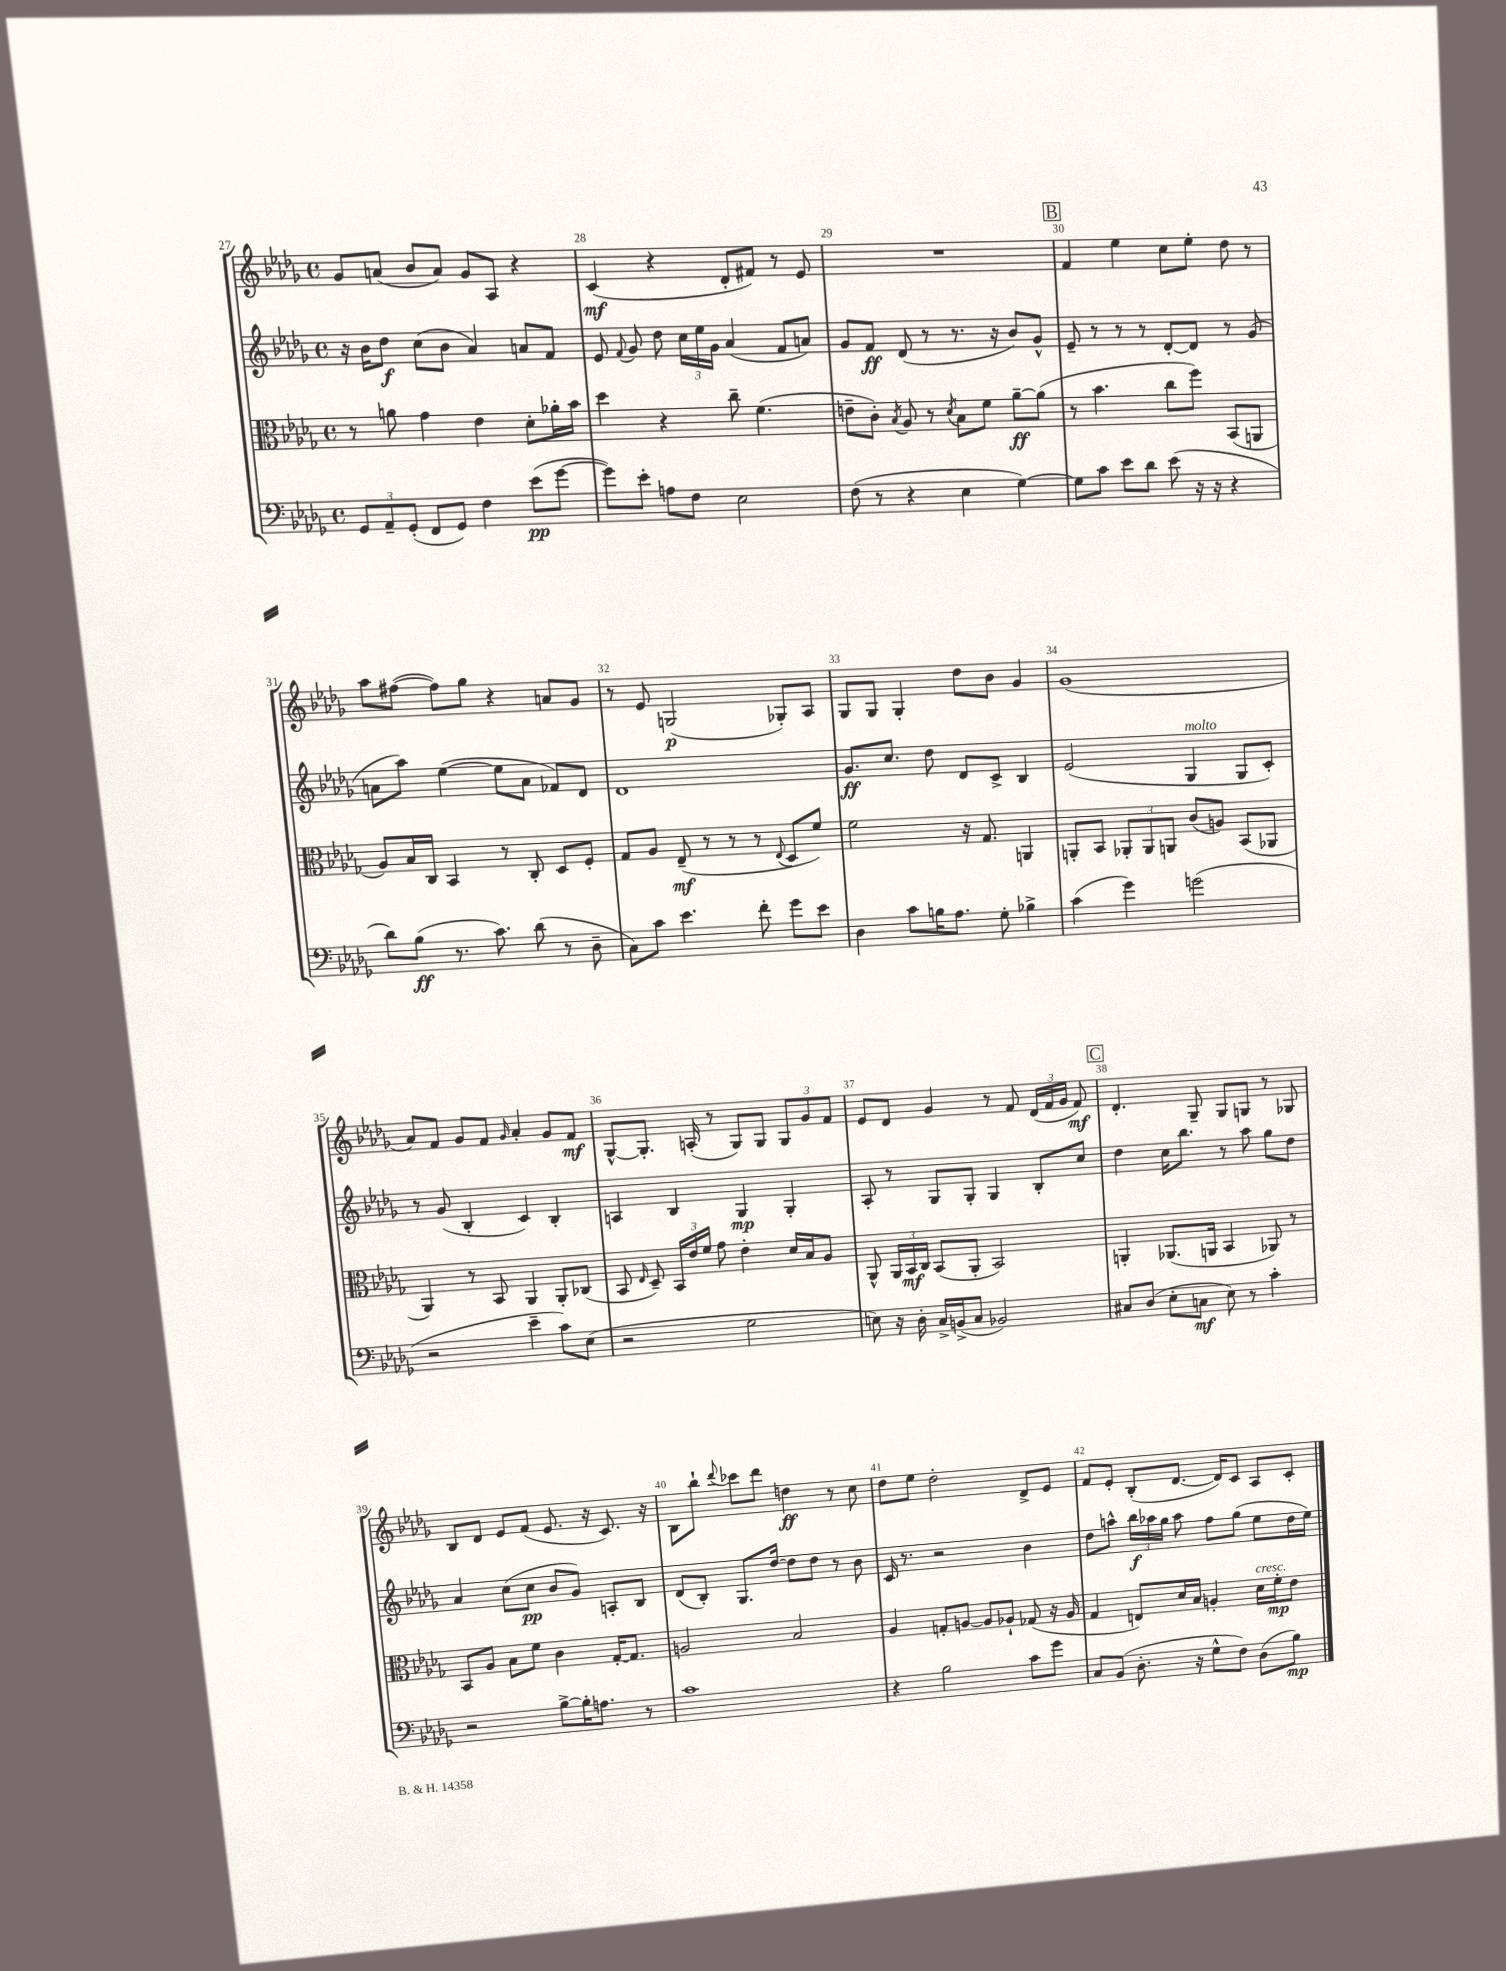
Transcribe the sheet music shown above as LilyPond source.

<<
\new StaffGroup <<
\new Staff = "s0" {
    \clef treble \key des \major \defaultTimeSignature \time 4/4
    \autoBeamOff ges'8[ a'8]( bes'8[ a'8]) ges'8[ aes8] r4 |
    c'4\mf( r4 des'8[-. fis'8]) r8 ees'8 |
    R1 |
    \mark \markup { \box "B" } f'4 ees''4 c''8[ ees''8]-. des''8 r8 |
    aes''8[ fis''8]~( fis''8[) ges''8] r4 a'8[ ges'8] |
    r8 ees'8 g2\p( ges8[-.) aes8] |
    ges8[ ges8] ges4-. des''8[ bes'8] ges'4 |
    ges'1( |
    aes'8[) f'8] ges'8[ f'8] \grace { ges'16 } aes'4-. ges'8[ f'8]\mf |
    ges8[~-^ ges8.]-. a16-.( r8 ges8[) ges8] \tuplet 3/2 { ges8[ ges'8 f'8] } |
    ees'8[ des'8] ges'4 r8 f'8 \tuplet 3/2 { des'16[( f'16 ges'16] } f'8\mf) |
    \mark \markup { \box "C" } des'4.-. ges8-- ges8[ g8] r8 ges8 |
    bes8[ des'8] ees'8[ f'8]( ees'8. r16 c'8.) r16 |
    bes8[ bes''8]-! \appoggiatura { des'''8 } ces'''8[ des'''8] d''4\ff r8 c''8 |
    des''8[ ees''8] des''2-. des'8[-> ees'8] |
    f'8[ ees'8]-. bes8[-.( des'8.]~ des'16[) c'8] aes8[ c'8]-. \bar "|." |
}
\new Staff = "s1" {
    \clef treble \key des \major \defaultTimeSignature \time 4/4
    \autoBeamOff r16 bes'16[ des''8]\f c''8[( bes'8] aes'4) a'8[ f'8] |
    ees'8 \appoggiatura { f'8 } ges'8 des''8 \tuplet 3/2 { c''16[ ees''16 ges'16] } aes'4( f'8[ a'8]) |
    ges'8[ f'8]\ff des'8( r8 r8. r16 bes'8[) ges'8]-^ |
    \mark \markup { \box "B" } ees'8-- r8 r8 r8 des'8[~-. des'8] r8 ges'8( |
    a'8[ aes''8]) ees''4~( ees''8[ a'8] fes'8[) des'8] |
    des'1 |
    ges'8.[\ff c''8.] des''8 des'8[ c'8]-> bes4 |
    ees'2( ges4^\markup { \italic "molto" } ges8[ c'8]-.) |
    r8 ges'8( bes4-. c'4) bes4-. |
    a4 bes4 ges4\mp ges4-. |
    aes8-. r8 ges8[ ges8]-. ges4 bes8[-. c''8] |
    \mark \markup { \box "C" } des''4 c''16[ bes''8.] r8 aes''8 ges''8[ des''8] |
    aes'4 c''8[( c''8]\pp bes'8[ ges'8]) a8[-. bes8] |
    des'8[( bes8]-.) ges8.[ des''16]~ des''8[ des''8] r8 bes'8 |
    c'16 r8. r2 bes'4 |
    des''8[ a''8]-^ \tuplet 3/2 { bes''16[\f aes''16 ges''16] } aes''8 f''8[ ges''8]( ees''8[ des''16 ees''16]) \bar "|." |
}
\new Staff = "s2" {
    \clef alto \key des \major \defaultTimeSignature \time 4/4
    \autoBeamOff r8 a'8 ges'4 ees'4 des'8[-. aes'16-. bes'16] |
    des''4 r4 c''8-- f'4.( |
    e'8[-- c'8]-.) \acciaccatura { bes8 } aes8 r8 \acciaccatura { des'8 } bes8[ f'8] aes'8[~--\ff aes'8]( |
    \mark \markup { \box "B" } r8 bes'4. c''8[ f''8]) bes,8[( a,8] |
    aes8[) bes16 c16] bes,4 r8 c8-. des8[ f8]-. |
    ges8[ aes8] ees8--\mf( r8 r8 r8 \appoggiatura { ees8 } des8[ f'8]) |
    f'2 r16 ges8. a,4 |
    a,8[-. bes,8] \tuplet 3/2 { aes,8[-. aes,8 a,8] } c'8[( a8]) bes,8[( aes,8] |
    aes,4) r8 bes,8 aes,4 aes,8[-. ces8]( |
    bes,8 \grace { ees16 } des8--) \tuplet 3/2 { bes,16[ ees'16 f'16] } ges'8 ees'4-. des'16[ bes16 aes8] |
    aes,8-^ \tuplet 3/2 { aes,16[ bes,16\mf c16] } bes,8[( aes,8]-. bes,2) |
    \mark \markup { \box "C" } a,4-. aes,8.[( a,16] bes,4 aes,8) r8 |
    bes,8[ aes8] bes8[ f'8] c'4 ges16[~-. ges8.] |
    a2 bes2 |
    aes4 g8[-. a8]~ a8[ aes8]-! ges8( r16 aes16 |
    ges4 e8[) des'16 bes16] a4-. des'16[^\markup { \italic "cresc." } f'16-.\mp ees'8] \bar "|." |
}
\new Staff = "s3" {
    \clef bass \key des \major \defaultTimeSignature \time 4/4
    \autoBeamOff \tuplet 3/2 { ges,8[ aes,8-- ges,8]-.( } f,8[ ges,8]) f4 ees'8[\pp( ges'8]~ |
    ges'8[) ees'8]-. a8[ f8] ees2 |
    f8( r8 r4 ees4 ges4~) |
    \mark \markup { \box "B" } ges8[ c'8] ees'8[ des'8] ees'8( r16 r16 r4 |
    des'8[) bes8]\ff( r8. c'8.) des'8( r8 des8-- |
    c8[) c'8] ees'4. f'8-. ges'8[ ees'8] |
    des4 c'8[ b16 aes8.] ges8-. bes4-> |
    c'4( ges'4) g'2( |
    r2 ees'4-- c'8[) ees8]( |
    r2 ges2 |
    e8) r16 des16-. c16[-> b,16->( c8] bes,2) |
    \mark \markup { \box "C" } cis8[ des8]( ees8[-. c8]\mf ees8) r8 c'4-. |
    r2 bes8[~-> bes16-. a8.] r8 |
    c'1 |
    r4 bes2 c'8[ ges'8] |
    c8[ bes,8]( des8.-. r16 ges8[-^ f8]) des8[( bes8]\mp) \bar "|." |
}
>>
>>
\layout { \context { \Score currentBarNumber = #27 \override BarNumber.break-visibility = ##(#f #t #t) barNumberVisibility = #all-bar-numbers-visible } }
